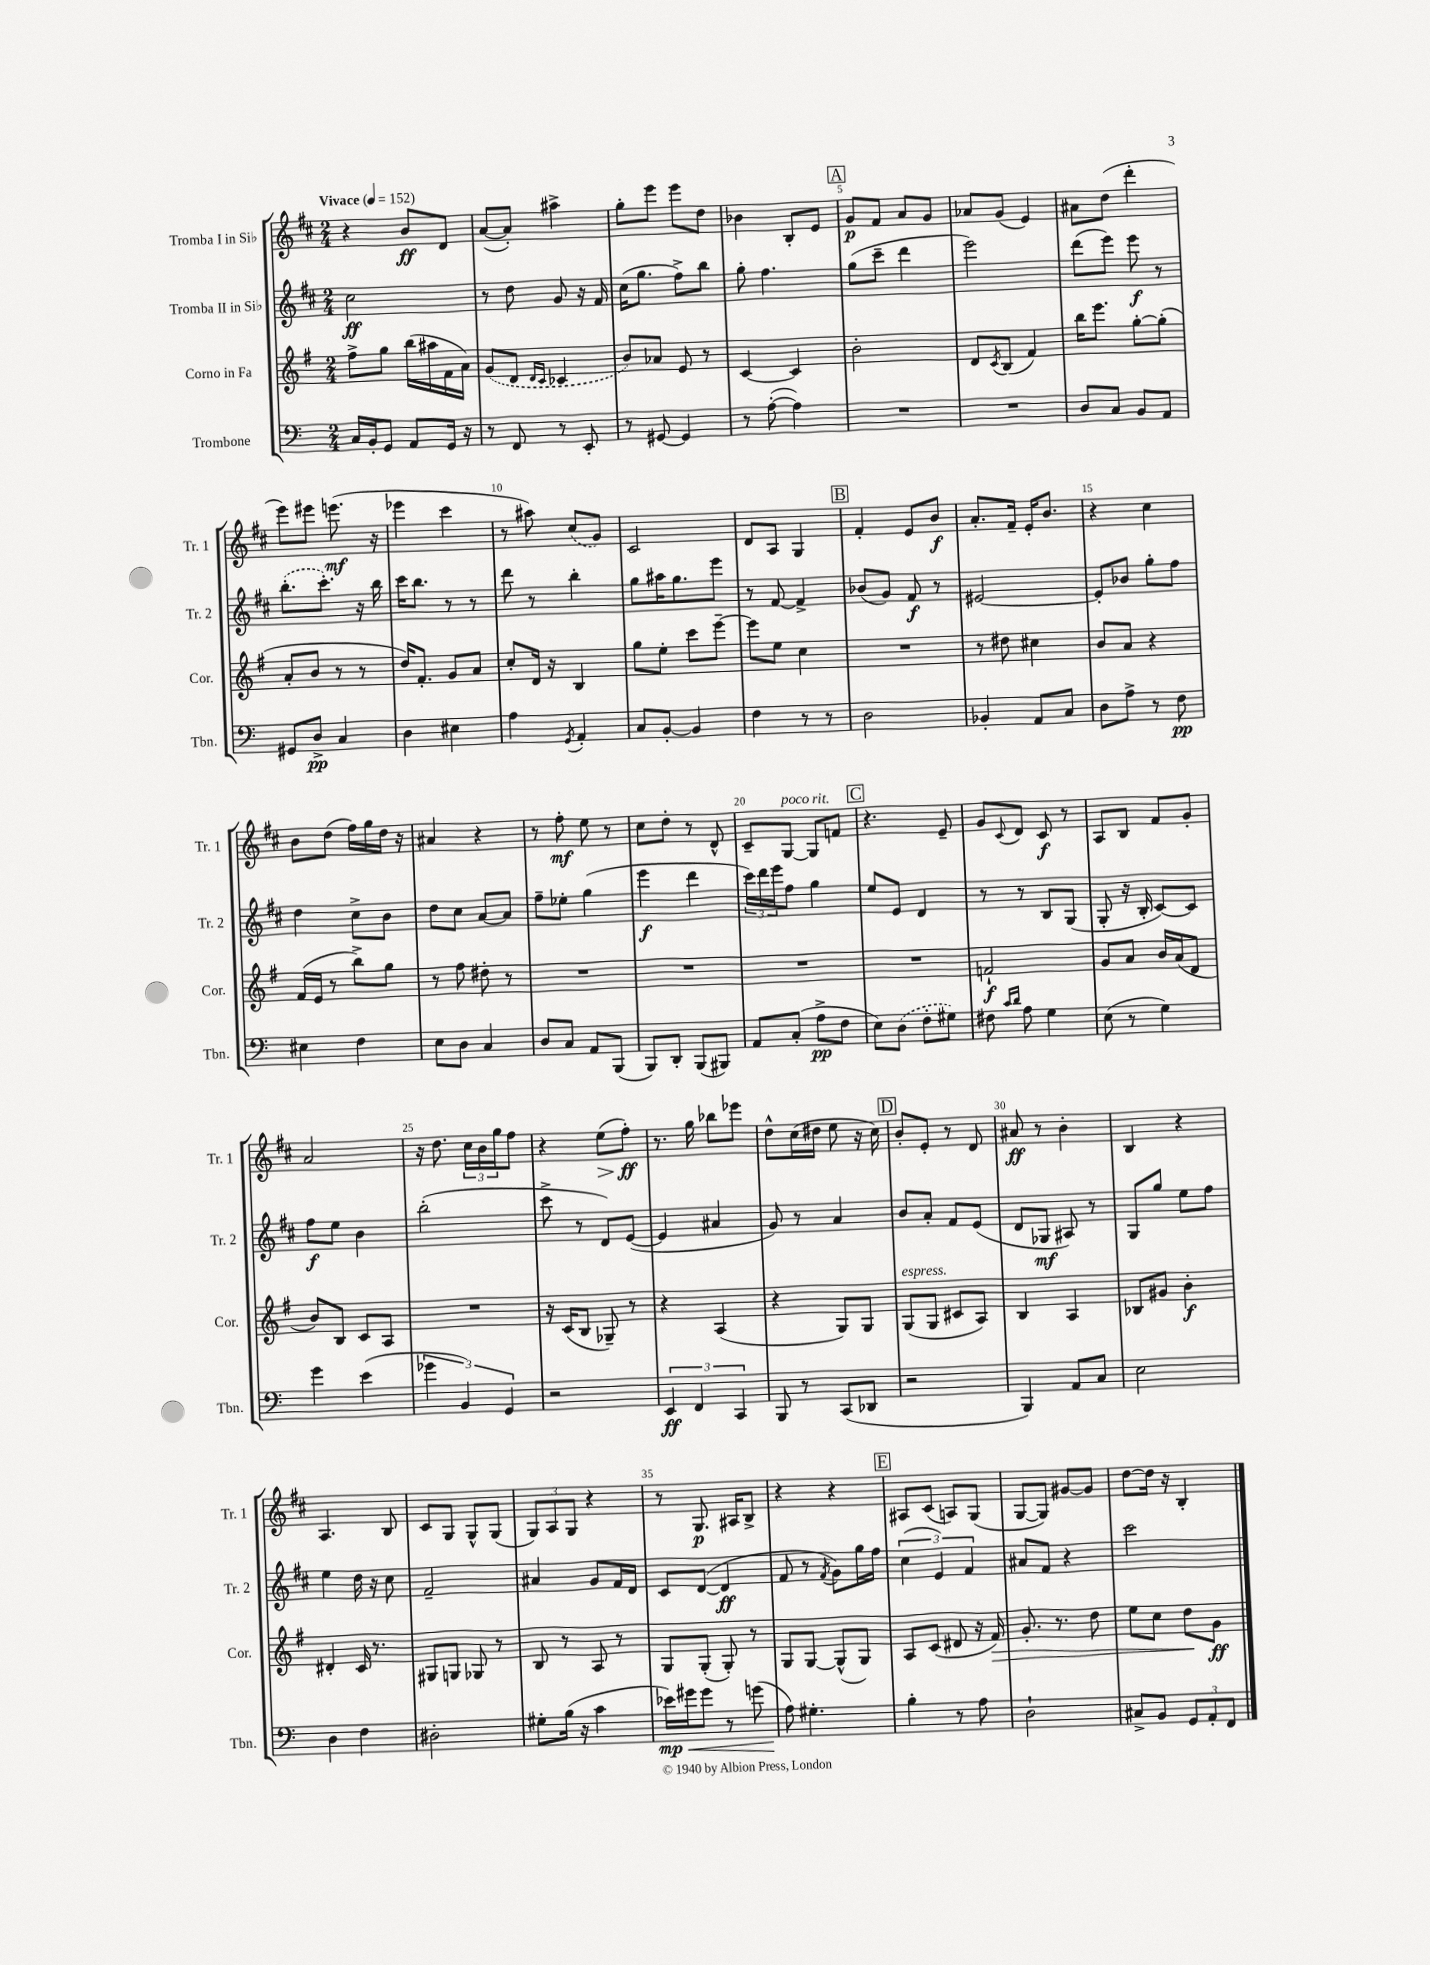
<<
\new StaffGroup <<
\new Staff = "s0" \with { instrumentName = "Tromba I in Sib" shortInstrumentName = "Tr. 1" } {
    \clef treble \key d \major \numericTimeSignature \time 2/4 \tempo "Vivace" 4 = 152
    r4 b'8\ff d'8 |
    a'8~( a'8-.) ais''4-> |
    g''8-. e'''8 e'''8 d''8 |
    bes'4 b8-. e'8 |
    \mark \markup { \box "A" } g'8\p fis'8 a'8 g'8 |
    aes'8 g'8( e'4) |
    ais'8 d''8( d'''4-. |
    e'''8) eis'''8 e'''8.\mf( r16 |
    ees'''4 cis'''4 |
    r8 ais''8) \once \slurDashed cis''8( g'8) |
    cis'2 |
    d'8 a8 g4 |
    \mark \markup { \box "B" } fis'4-. e'8 b'8\f |
    a'8.-. fis'16-- e'16-. b'8. |
    r4 cis''4 |
    b'8 d''8( fis''16) g''16 d''16 r16 |
    ais'4 r4 |
    r8 fis''8-.\mf e''8 r8 |
    cis''8 d''8-. r8 d'8-^ |
    cis'8-- g8~^\markup { \italic "poco rit." } g8 f'8 |
    \mark \markup { \box "C" } r4. e'8-- |
    g'8 \appoggiatura { cis'8 } d'8 cis'8\f r8 |
    a8 b8 fis'8 g'8-. |
    a'2 |
    r16 d''8. \tuplet 3/2 { cis''16 b'16 g''16 } fis''8 |
    r4 e''8\>( fis''8-.\ff\!) |
    r8. g''16 bes''8 ees'''8 |
    d''8-^ cis''16( dis''16 e''8 r16 cis''16) |
    \mark \markup { \box "D" } b'8-. e'8-. r8 d'8 |
    ais'8\ff r8 b'4-. |
    b4 r4 |
    a4. b8 |
    cis'8 g8 g8-^ g8( |
    \tuplet 3/2 { g8) a8 g8 } r4 |
    r8 g8.\p ais16 b8-> |
    r4 r4 |
    \mark \markup { \box "E" } ais8 cis'8( a8) g8( |
    g8~ g8) gis'8~ gis'8 |
    d''8~ d''16 r16 b4-. \bar "|." |
}
\new Staff = "s1" \with { instrumentName = "Tromba II in Sib" shortInstrumentName = "Tr. 2" } {
    \clef treble \key d \major \numericTimeSignature \time 2/4
    cis''2\ff |
    r8 d''8 g'8 r16 fis'16 |
    cis''16( g''8. fis''8->) b''8 |
    g''8-. fis''4. |
    \mark \markup { \box "A" } g''8( cis'''8-- d'''4 |
    e'''2) |
    d'''8( e'''8) e'''8\f r8 |
    \once \slurDashed b''8.-.( cis'''8.-.) r16 b''16 |
    cis'''16 b''8. r8 r8 |
    d'''8 r8 b''4-. |
    g''8 ais''16 g''8. e'''8 |
    r8 fis'8~ fis'4-> |
    \mark \markup { \box "B" } bes'8( g'8) fis'8\f r8 |
    eis'2~ |
    eis'8-. bes'8 g''8-. fis''8 |
    d''4 cis''8-> b'8 |
    d''8 cis''8 a'8~ a'8 |
    fis''8-- ees''8-. g''4( |
    e'''4\f d'''4 |
    \tuplet 3/2 { cis'''16) d'''16 e'''16 } fis''8 g''4 |
    \mark \markup { \box "C" } e''8 e'8 d'4 |
    r8 r8 b8 g8( |
    g8-. r16 b16-. cis'8~) cis'8 |
    fis''8\f e''8 b'4 |
    b''2-.( |
    cis'''8-> r8 d'8) e'8~( |
    e'4 ais'4 |
    g'8) r8 a'4 |
    \mark \markup { \box "D" } b'8 a'8-. fis'8 e'8( |
    d'8 ges8\mf ais8) r8 |
    g8 g''8 e''8 fis''8 |
    e''4 d''16 r16 cis''8 |
    fis'2-- |
    ais'4 g'8 fis'16 d'16 |
    cis'8 d'8~( d'4\ff |
    fis'8 r8 \acciaccatura { fis'8 } g'8) g''16 fis''16 |
    \mark \markup { \box "E" } \tuplet 3/2 { cis''4( e'4) fis'4 } |
    ais'8 fis'8 r4 |
    cis'''2 \bar "|." |
}
\new Staff = "s2" \with { instrumentName = "Corno in Fa" shortInstrumentName = "Cor." } {
    \clef treble \key g \major \numericTimeSignature \time 2/4
    fis''8-> g''8 b''16( ais''16 fis'16 a'16) |
    \once \slurDashed g'8( d'8 \grace { d'16 c'16 } ces'4 |
    b'8) aes'8 e'8 r8 |
    c'4~ c'4 |
    \mark \markup { \box "A" } b'2-. |
    d'8 \acciaccatura { c'8 } b8( fis'4) |
    b''16 e'''8. g''8~-. g''8-.( |
    a'8-. b'8 r8 r8 |
    d''16) fis'8.-. g'8 a'8 |
    c''8-. d'16 r16 b4 |
    g''8 e''8-. c'''8 e'''8~-- |
    e'''8 e''8 c''4 |
    \mark \markup { \box "B" } R2 |
    r8 dis''8 cis''4 |
    b'8 a'8 r4 |
    fis'16( e'16 r8 b''8->) g''8 |
    r8 fis''8 dis''8-. r8 |
    R2 |
    R2 |
    R2 |
    \mark \markup { \box "C" } R2 |
    f'2-!\f |
    g'8 a'8 b'16 a'16( d'8 |
    b'8) b8 c'8 a8 |
    R2 |
    r16 c'16( b8 ges8--) r8 |
    r4 a4( |
    r4 g8) g8 |
    \mark \markup { \box "D" } g8^\markup { \italic "espress." }( g8 cis'8 a8) |
    b4 a4 |
    bes8 gis'8 b'4-.\f |
    dis'4-. c'16 r8. |
    gis8 g8 ges8 r8 |
    b8 r8 a8 r8 |
    g8 g8-.( g8-.) r8 |
    g8 g8~ g8-^( g8) |
    \mark \markup { \box "E" } a8 c'8( dis'8 r16 fis'16\>) |
    g'8.-. r8. d''8 |
    e''8 c''8 d''8\! g'8\ff \bar "|." |
}
\new Staff = "s3" \with { instrumentName = "Trombone" shortInstrumentName = "Tbn." } {
    \clef bass \key c \major \numericTimeSignature \time 2/4
    c16 b,16-. g,8 a,8 g,16 r16 |
    r8 f,8 r8 e,8-. |
    r8 gis,8~ gis,4 |
    r8 a8~-.( a4) |
    \mark \markup { \box "A" } R2 |
    R2 |
    d8 c8 b,8 a,8 |
    gis,8 d8->\pp c4 |
    d4 eis4 |
    a4 \acciaccatura { g,8 } a,4-. |
    c8 b,8~-. b,4 |
    f4 r8 r8 |
    \mark \markup { \box "B" } d2 |
    bes,4-. a,8 c8 |
    d8 a8-> r8 f8\pp |
    eis4 f4 |
    e8 d8 c4 |
    d8 c8 a,8 b,,8( |
    b,,8) d,8-. b,,8( bis,,8) |
    a,8 c8-.( a8->\pp f8 |
    \mark \markup { \box "C" } e8) \once \slurDashed d8( f8-. gis8) |
    fis8 \grace { c'16 d'16 } a8 g4 |
    e8( r8 g4) |
    g'4 e'4( |
    \tuplet 3/2 { ges'4 b,4) g,4 } |
    r2 |
    \tuplet 3/2 { e,4\ff f,4 c,4 } |
    b,,8 r8 c,8( des,8 |
    \mark \markup { \box "D" } r2 |
    b,,4) a,8 c8 |
    e2 |
    d4 f4 |
    dis2-. |
    gis8-. b16( r16 c'4 |
    ees'16\mp) gis'16\< gis'8 r8 g'8( |
    a8\!) gis4.-. |
    \mark \markup { \box "E" } b4-. r8 a8 |
    d2-! |
    cis8-> b,8 \tuplet 3/2 { g,8 a,8-. f,8 } \bar "|." |
}
>>
>>
\layout { \context { \Score \override BarNumber.break-visibility = ##(#f #t #t) barNumberVisibility = #(every-nth-bar-number-visible 5) } }
